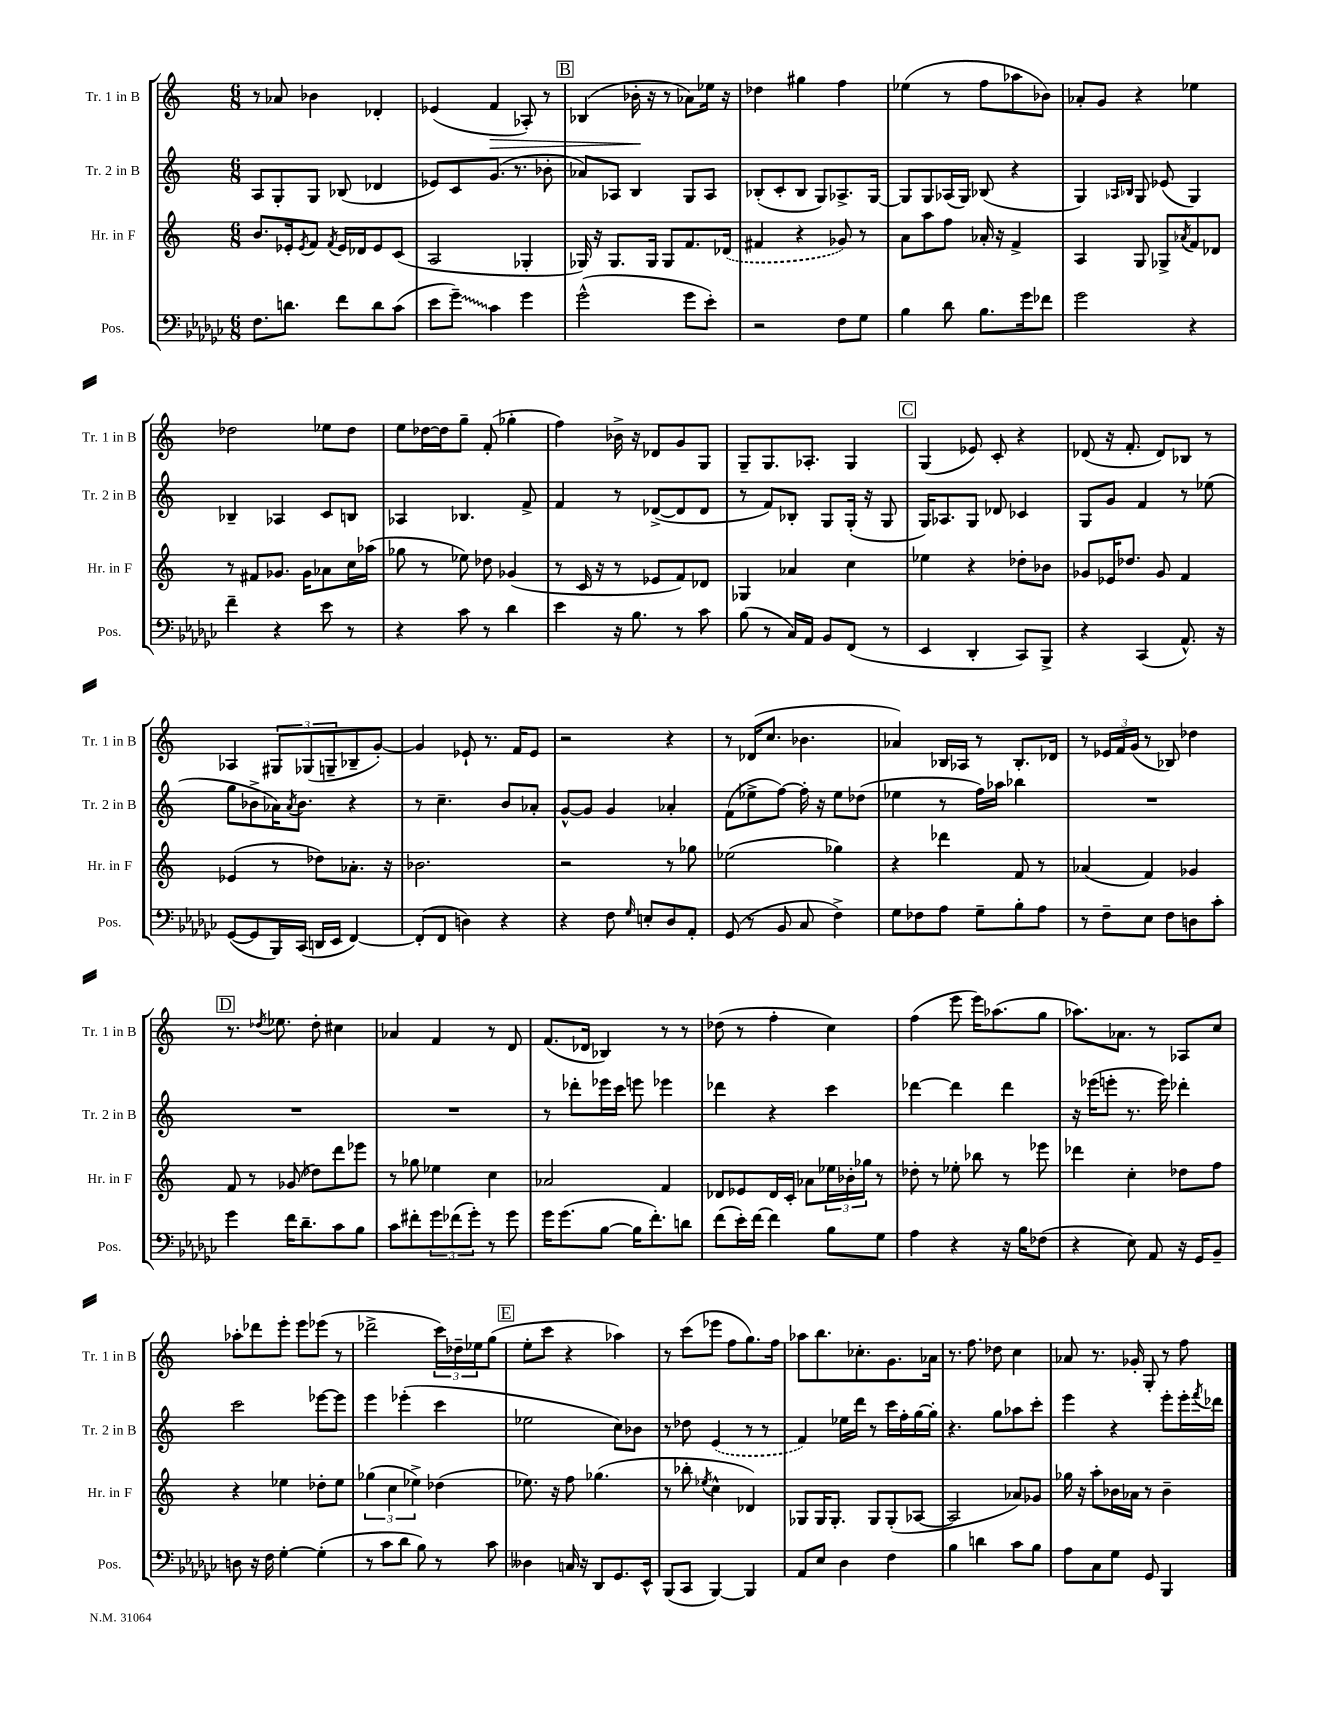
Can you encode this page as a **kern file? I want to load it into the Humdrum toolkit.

**kern	**kern	**kern	**kern
*staff4	*staff3	*staff2	*staff1
*clefF4	*clefG2	*clefG2	*clefG2
*k[b-e-a-d-g-c-]	*k[]	*k[]	*k[]
*M6/8	*M6/8	*M6/8	*M6/8
8.F\L	8.b/L	8A/L	8r
.	.	8G'/	8a-/
8.d\J	16e-'/k	.	.
.	8qe-/	.	.
.	8f/J	8G/J	4b-\
.	8qf/	.	.
8f\L	16e-/LL	(8B-/	.
.	16d-/J	.	.
8d\	8e-/	4d-/	4d-'/
(8c-\J	(8c/J	.	.
=	=	=	=
8e-\L	2A/	8e-/L)	(4e-/
8g-~\J)	.	8c/	.
4c-\	.	(8.g/J	4f/
.	.	8.r	.
4g-\	4G-'/	.	8A-'/)
.	.	8b-'\	8r
=	=	=	=
(2g-^^\	16G-/)	8a-/L)	(4B-/
.	16r	.	.
.	8.G-/L	8A-/J	.
.	.	4B/	16b-'\
.	16G-/Jk	.	16r
.	8G-/L	.	8r
8g-\L	8.f/	8G/L	8a-\L)
8e-'\J)	.	8A-/J	16ee-\Jk
.	(16d-/Jk	.	16r
=	=	=	=
2r	4f#/	(8B-'/L	4dd-\
.	.	8c'/	.
.	4r	8B-/J	4gg#\
.	.	8G/L)	.
8F\L	8g-/)	8.A-^/	4ff\
8G-\J	8r	.	.
.	.	[16G/Jk	.
=	=	=	=
4B-\	8a\L	8G/]L	(4ee-\
.	8aa\	8G/	.
8d-\	8ff\J	(16A-/L	8r
.	.	16G/JJ)	.
8.B-\L	16a-'/	(8B-/	8ff\L
.	16r	.	.
.	4f^/	4r	8aa-\
16g-\k	.	.	.
8f-\J	.	.	8b-\J)
=	=	=	=
2g-\	4A/	4G/)	8a-'/L
.	.	.	8g/J
.	.	16qqA-/LL	.
.	.	16qqB-/JJ	.
.	8G/	8G/	4r
.	8G-^/L	(8e-/	.
.	8qa-/	.	.
4r	8f/	4G/)	4ee-\
.	8d-/J	.	.
=	=	=	=
4f~\	8r	4B-~/	2dd-\
.	8f#/L	.	.
4r	8.g-/J	4A-/	.
.	16g-\LK	.	.
8e-\	8a-\	8c/L	8ee-\L
8r	16cc\L	8B/J	8dd-\J
.	(16aa-\JJ	.	.
=	=	=	=
4r	8gg-\	4A-/	8ee\L
.	8r	.	[16dd-\L
.	.	.	16dd-\]J
8c-\	8ee-\)	4.B-/	8gg~\J
8r	8dd-\	.	(8f'/
4d-\	(4g-/	.	4gg-'\
.	.	8f^/	.
=	=	=	=
4e-\	8r	4f/	4ff\)
.	16c/	.	.
.	16r	.	.
16r	8r	8r	16b-^\
8.B-\	.	.	16r
.	8e-/L	([8d-^/L	8d-/L
8r	8f/)	8d-/]	8g/
8c-\	8d-/J	8d-/J	8G/J
=	=	=	=
(8B-\	4G-/	8r	8G~/L
8r	.	8f/L)	8.G/
16C-/LL)	4a-/	8B-'/J	.
16AA-/JJ	.	.	8.A-'/J
8BB-/L	.	8G/L	.
(8FF/J	4cc\	(16G'/Jk	4G/
.	.	16r	.
8r	.	8G/	.
=	=	=	=
4EE-/	4ee-\	16G/LK)	(4G/
.	.	8.A-/	.
4DD-'/	4r	8G/J	8e-/)
.	.	8d-/	8c'/
8CC-/L)	8dd-'\L	4c-/	4r
8BBB-^/J	8b-\J	.	.
=	=	=	=
4r	8g-/L	8G/L	(8d-/
.	16e-/K	8g/J	16r
.	8.dd-/J	.	8.f'/
(4CC-/	.	4f/	.
.	8g-/	.	8d-/L)
8.AA-^^/)	4f/	8r	8B-/J
.	.	(8ee-\	8r
16r	.	.	.
=	=	=	=
([8GG-/L	(4e-/	8gg\L	4A-/
8GG-/]	.	8b-^\	.
16BBB-/L)	8r	16a-\K)	12G#/L
.	.	8qa-/	.
(16CC-/JJ	.	8.b-\J	.
.	.	.	(12G-/
16DD/LL	8dd-\L)	.	.
.	.	.	12G~/
16EE-/JJ	.	.	.
[4FF/)	8.a-'\J	4r	8B-~/
.	.	.	[8g'/J)
.	16r	.	.
=	=	=	=
(8FF'/]L	2.b-\	8r	4g/]
8FF/J	.	4.cc~\	.
4D\)	.	.	8e-`/
.	.	.	8.r
4r	.	8b/L	.
.	.	.	16f/LK
.	.	8a-'/J	8e-/J
=	=	=	=
4r	2r	[8g^^/L	2r
.	.	8g/]J	.
8F\	.	4g/	.
16qqG-/	.	.	.
8E'/L	.	.	.
8D-/	8r	4a-'/	4r
8AA-'/J	8gg-\	.	.
=	=	=	=
(8GG-/	(2ee-\	(8f\L	8r
8r	.	8ee-^\	(16d-/LK
.	.	.	8.cc/J
8BB-/	.	[8ff\J)	.
8C-/	.	16ff'\]	4.b-\
.	.	16r	.
4F^\)	4gg-\)	8ee-\L	.
.	.	(8dd-\J	.
=	=	=	=
8G-\L	4r	4ee-\	4a-/)
8F-\	.	.	.
8A-\J	4ddd-\	8r	16B-/LL
.	.	.	16A-/JJ
8G-~\L	.	16ff\LL)	8r
.	.	16aa-\JJ	.
8B-'\	8f/	4bb-\	8.B-'/L
8A-\J	8r	.	.
.	.	.	16d-/Jk
=	=	=	=
8r	(4a-/	2.r	8r
8F~\L	.	.	24e-/LL
.	.	.	24f/
.	.	.	(24g/JJ
8E-\J	4f/)	.	8r
8F\L	.	.	8B-/)
8D\	4g-/	.	4dd-\
8c-'\J	.	.	.
=	=	=	=
4g-\	8f/	2.r	8.r
.	8r	.	.
.	.	.	8qdd-/
.	.	.	8.ee-\
16f\LK	(8g-/	.	.
8.d-~\	.	.	.
.	8dd-\L)	.	8dd-'\
8c-\	8ddd\	.	4cc#\
8B-\J	8eee-\J	.	.
=	=	=	=
8c-\L	8r	2.r	4a-/
8f#'\	8gg-\	.	.
12g-\	4ee-\	.	4f/
(12f-\	.	.	.
12g-'\J)	.	.	.
8r	4cc\	.	8r
8g-\	.	.	8d/
=	=	=	=
16g-\LK	2a-/	8r	(8.f/L
(8.g-\	.	.	.
.	.	8ddd-'\L	.
.	.	.	16d-/Jk
[8B-\J	.	16eee-\L	4B-/)
.	.	16ccc\JJ	.
16B-\]LK	.	8eee\	.
8.f'\)	.	.	.
.	4f/	4eee-\	8r
8d\J	.	.	8r
=	=	=	=
(8f\L	8d-/L	4ddd-\	(8dd-\
16e-'\L)	8e-/	.	8r
[16f\JJ	.	.	.
4f\]	16d-/L	4r	4ff'\
.	16c'/JJ	.	.
.	8a-\L	.	.
8B-\L	24ee-\L	4ccc\	4cc\)
.	24b-'\	.	.
.	24gg-\JJ	.	.
8G-\J	8r	.	.
=	=	=	=
4A-\	8dd-'\	[4ddd-\	(4ff\
.	8r	.	.
4r	8ee-'\	4ddd-\]	8eee\
.	8bb-\	.	16eee\LK)
.	.	.	(8.aa-\
16r	8r	4ddd-\	.
16B-\LK	.	.	.
(8F-\J	8eee-\	.	8gg\J
=	=	=	=
4r	4ddd-\	16r	8.aa-\L)
.	.	(16eee-\LK	.
.	.	8eee'\J	.
.	.	.	8.a-\J
8E-\)	4cc'\	8.r	.
8AA-/	.	.	8r
.	.	16eee\)	.
16r	8dd-\L	4ddd-'\	8A-/L
16GG-/LK	.	.	.
8BB-~/J	8ff\J	.	8cc/J
=	=	=	=
8D\	4r	2ccc\	8aa-'\L
16r	.	.	8ddd-\
16F\	.	.	.
[4G-'\	4ee-\	.	8eee'\J
.	.	.	8eee\L
(4G-'\]	8dd-'\L	[8eee-\L	(8eee-\J
.	8ee-\J	8eee-\]J	8r
=	=	=	=
8r	(6gg-\	4eee\	2ddd-^\
8c-\L	.	.	.
.	6cc\	.	.
8d-\J	.	(4eee-'\	.
.	6ee-^\)	.	.
8B-\)	.	.	.
8r	(4dd-\	4ccc\	24ccc\LL)
.	.	.	24dd-~\
.	.	.	24ee-\J
8c-\	.	.	(8gg\J
=	=	=	=
4D--\	8.ee-\)	2ee-\	8ee'\L
.	.	.	8ccc\J
.	16r	.	.
16C/	8ff\	.	4r
16r	.	.	.
8DD-/L	(4.gg-\	.	.
8.GG-/	.	8cc\L)	4aa-\)
.	.	8b-\J	.
16EE-^^/Jk	.	.	.
=	=	=	=
(8BBB-/L	8r	8r	8r
8CC-/J	8bb-'\	8dd-\	(8ccc\L
.	8qee-/	.	.
[4BBB-/)	4cc^^\	(4e/	8eee-\J
.	.	.	8ff\L
4BBB-/]	4d-/)	8r	8.gg\)
.	.	8r	.
.	.	.	16ff\Jk
=	=	=	=
8AA-/L	8G-/L	4f/)	8aa-\L
8E-/J	16G-/K	.	8.bb\
.	8.G-'/J	.	.
4D-\	.	16ee-\LL	.
.	.	16ddd\JJ	8.cc-'\
.	8G-/L	8r	.
4F\	(8G-'/	16ccc\LL	8.g\
.	.	16ff'\	.
.	[8A-/J	[16gg\	.
.	.	16gg'\]JJ	16a-\Jk
=	=	=	=
4B-\	2A-/]	4.r	8.r
.	.	.	8.ff\
4d\	.	.	.
.	.	8gg\L	8dd-\
8c-\L	8a-/L)	8aa-\	4cc\
8B-\J	8g-/J	8ccc'\J	.
=	=	=	=
8A-\L	16gg-\	4eee\	8a-/
.	16r	.	.
8C-\	8aa'\L	.	8.r
8G-\J	16b-\L	4r	.
.	16a-\JJ	.	16g-'/
8GG-/	8r	.	8G'/
4BBB-/	4b-~\	8eee'\L	8r
.	.	16eee'\L	8ff\
.	.	8qfff/	.
.	.	16ddd-\JJ	.
==	==	==	==
*-	*-	*-	*-
